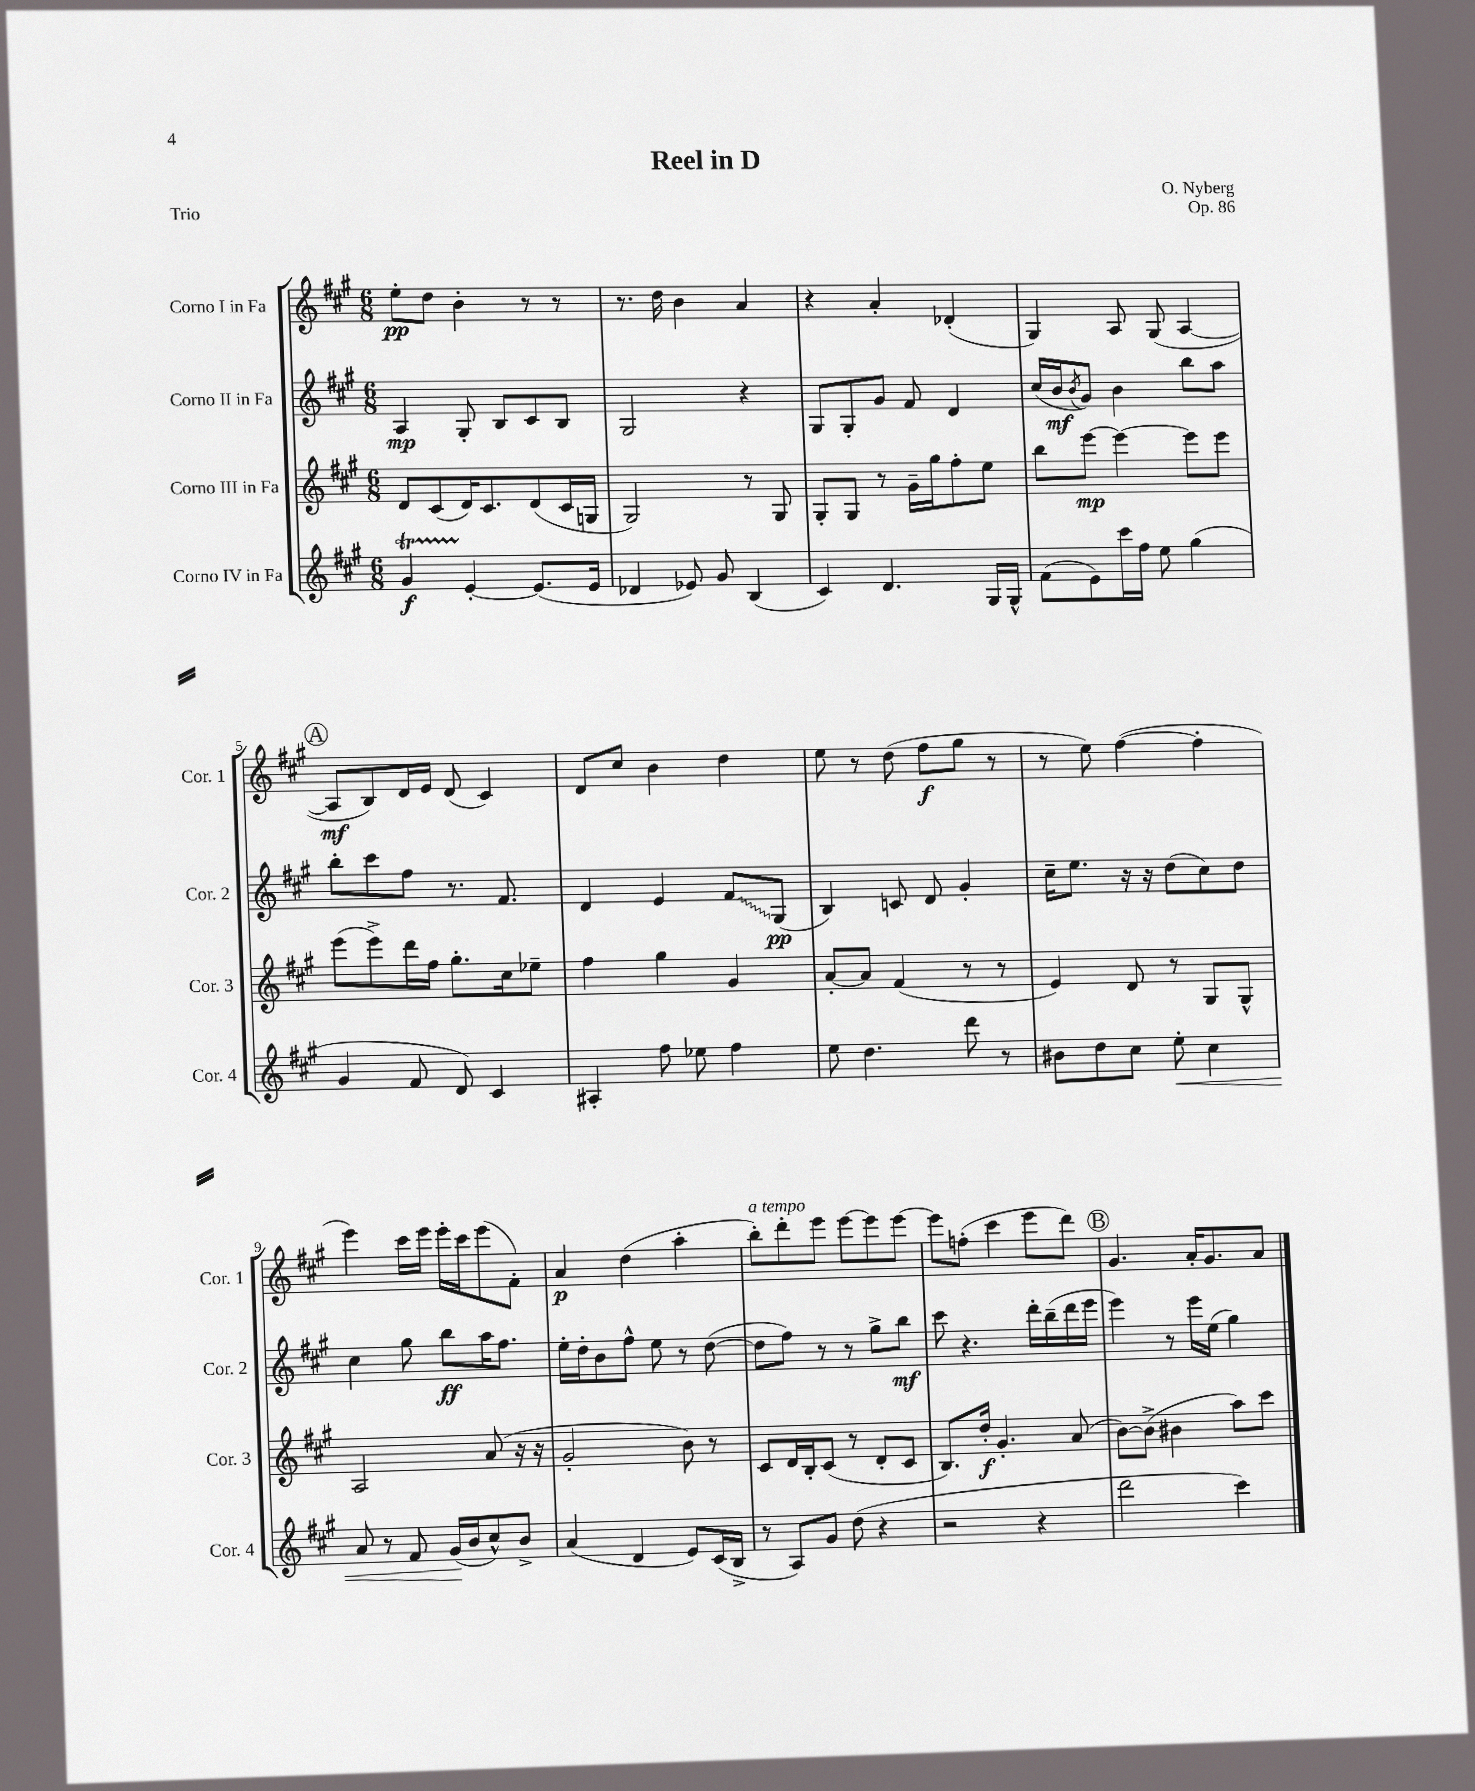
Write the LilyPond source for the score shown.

\header { title = "Reel in D" composer = "O. Nyberg" opus = "Op. 86" piece = "Trio" }
<<
\new StaffGroup <<
\new Staff = "s0" \with { instrumentName = "Corno I in Fa" shortInstrumentName = "Cor. 1" } {
    \clef treble \key a \major \numericTimeSignature \time 6/8
    e''8-.\pp d''8 b'4-. r8 r8 |
    r8. d''16 b'4 a'4 |
    r4 a'4-. des'4-.( |
    gis4) a8 gis8( a4~ |
    \mark \markup { \circle "A" } a8\mf b8) d'16 e'16 d'8( cis'4) |
    d'8 cis''8 b'4 d''4 |
    e''8 r8 d''8( fis''8\f gis''8 r8 |
    r8 e''8) fis''4~( fis''4-. |
    e'''4) cis'''16 e'''16 e'''16-. cis'''16 e'''8( fis'8-.) |
    a'4\p d''4( a''4-. |
    b''8-.^\markup { \italic "a tempo" }) d'''8-. e'''8 e'''8~ e'''8 e'''8~ |
    e'''8 f''8-.( cis'''4 e'''8 d'''8) |
    \mark \markup { \circle "B" } gis'4. a'16-. gis'8. a'8 \bar "|." |
}
\new Staff = "s1" \with { instrumentName = "Corno II in Fa" shortInstrumentName = "Cor. 2" } {
    \clef treble \key a \major \numericTimeSignature \time 6/8
    a4\mp gis8-. b8 cis'8 b8 |
    gis2 r4 |
    gis8 gis8-. gis'8 fis'8 d'4 |
    cis''16( b'16\mf \acciaccatura { b'8 } gis'8) b'4 b''8 a''8 |
    \mark \markup { \circle "A" } b''8-. cis'''8 fis''8 r8. fis'8. |
    d'4 e'4 \once \override Glissando.style = #'zigzag fis'8\glissando gis8\pp( |
    b4) c'8 d'8 gis'4-. |
    cis''16-- e''8. r16 r16 d''8( cis''8) d''8 |
    cis''4 gis''8 b''8\ff a''16 fis''8. |
    e''16-. d''16-. b'8 fis''8-^ e''8 r8 d''8~( |
    d''8 fis''8) r8 r8 gis''8-> b''8\mf |
    cis'''8 r4. d'''16-. b''16--( d'''16 e'''16 |
    \mark \markup { \circle "B" } e'''4) r8 e'''16 e''16( gis''4) \bar "|." |
}
\new Staff = "s2" \with { instrumentName = "Corno III in Fa" shortInstrumentName = "Cor. 3" } {
    \clef treble \key a \major \numericTimeSignature \time 6/8
    d'8 cis'8( d'16) cis'8. d'8( cis'16 g16 |
    gis2) r8 gis8 |
    gis8-. gis8 r8 gis'16-- gis''16 fis''8-. e''8 |
    b''8 e'''8~\mp e'''4~ e'''8 e'''8 |
    \mark \markup { \circle "A" } e'''8( e'''8->) d'''16 fis''16 gis''8.-. cis''16 ees''8-- |
    fis''4 gis''4 gis'4 |
    a'8~-. a'8 fis'4( r8 r8 |
    e'4) d'8 r8 gis8 gis8-^ |
    a2 a'8( r16 r16 |
    gis'2-. b'8) r8 |
    cis'8 d'16 b16-. cis'8( r8 d'8-. cis'8 |
    b8.) d''16-.\f gis'4.-. a'8( |
    \mark \markup { \circle "B" } b'8~) b'8->( bis'4 a''8) cis'''8 \bar "|." |
}
\new Staff = "s3" \with { instrumentName = "Corno IV in Fa" shortInstrumentName = "Cor. 4" } {
    \clef treble \key a \major \numericTimeSignature \time 6/8
    gis'4\startTrillSpan\f e'4~-.\stopTrillSpan e'8.( e'16 |
    des'4 ees'8) gis'8 b4( |
    cis'4) d'4. gis16 gis16-^ |
    fis'8( e'8) cis'''16 fis''16 e''8 gis''4( |
    \mark \markup { \circle "A" } gis'4 fis'8 d'8) cis'4 |
    ais4-. fis''8 ees''8 fis''4 |
    e''8 d''4. d'''8 r8 |
    bis'8 d''8 cis''8 e''8-.\< cis''4 |
    a'8 r8 fis'8 gis'16\!( b'16 cis''8-^) b'8-> |
    a'4( d'4 e'8) cis'16( b16-> |
    r8 a8) gis'8 d''8( r4 |
    r2 r4 |
    \mark \markup { \circle "B" } d'''2 cis'''4) \bar "|." |
}
>>
>>
